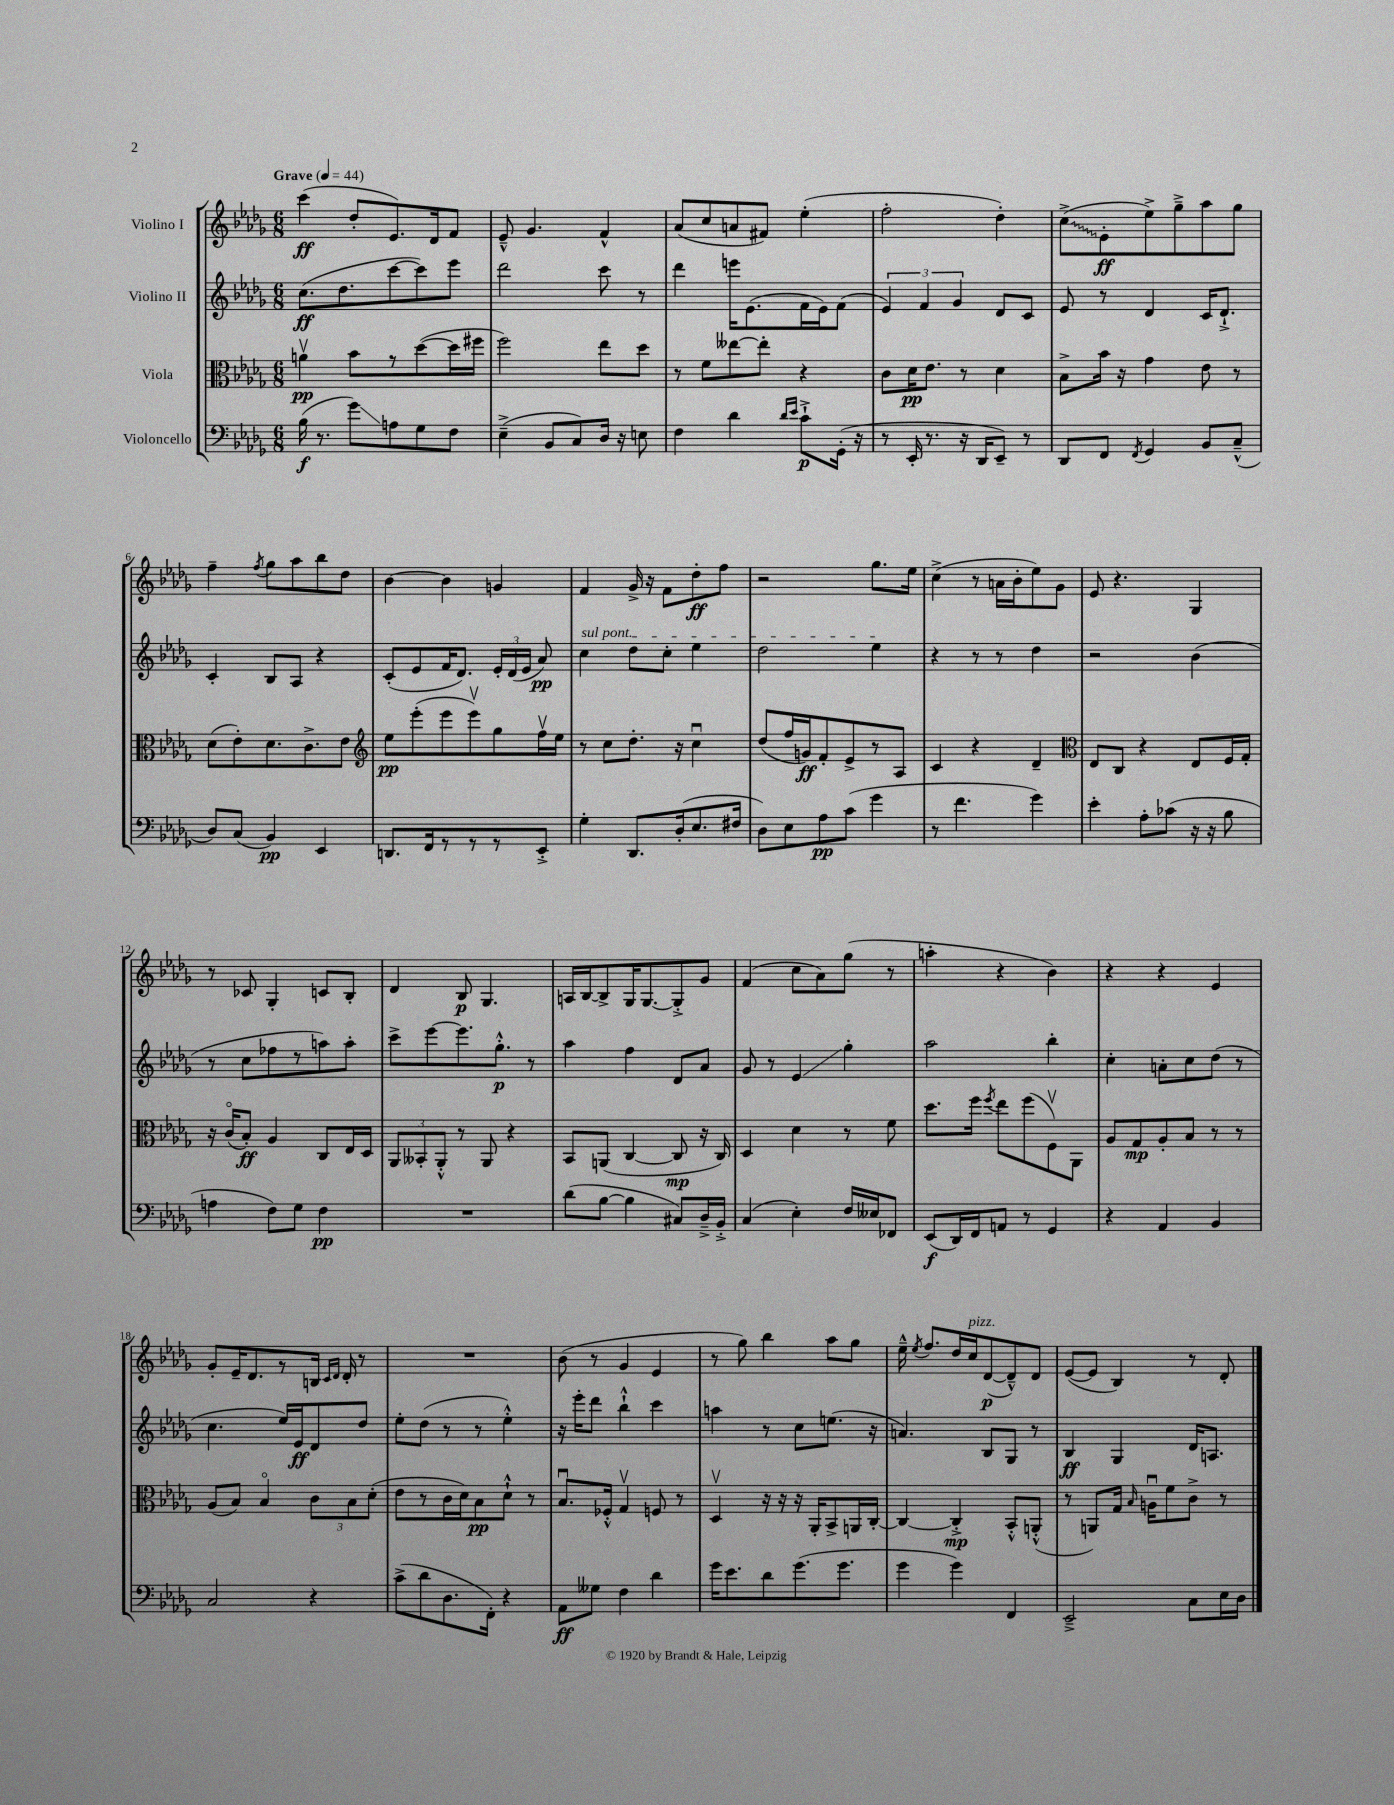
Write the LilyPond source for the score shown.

<<
\new StaffGroup <<
\new Staff = "s0" \with { instrumentName = "Violino I" } {
    \clef treble \key des \major \numericTimeSignature \time 6/8 \tempo "Grave" 4 = 44
    \autoBeamOff c'''4\ff( des''8[-. ees'8.) des'16 f'8] |
    ees'8---^ ges'4. f'4-^ |
    aes'8[( c''8 a'8 fis'8]) ees''4-.( |
    f''2-. des''4-.) |
    \once \override Glissando.style = #'zigzag c''8[->\glissando( ees'8-.\ff ees''8->) ges''8---> aes''8 ges''8] |
    f''4-- \acciaccatura { f''8 } ges''8[ aes''8 bes''8 des''8] |
    bes'4~ bes'4 g'4 |
    f'4 ges'16-> r16 f'8[ des''8-.\ff f''8] |
    r2 ges''8.[ ees''16] |
    c''4->( r8 a'16[ bes'16-. ees''8) ges'8] |
    ees'8 r4. ges4 |
    r8 ces'8 ges4-. c'8[ bes8]-. |
    des'4 bes8\p ges4. |
    a16[ bes16~ bes8-> ges16 ges8.~ ges8-.-> ges'8] |
    f'4( c''8[ aes'8) ges''8]( r8 |
    a''4-. r4 bes'4) |
    r4 r4 ees'4 |
    ges'8[-. ees'16-- des'8. r8 b16] \grace { c'16[ des'16] } des'16-. r8 |
    R2. |
    bes'8( r8 ges'4 ees'4 |
    r8 ges''8) bes''4 aes''8[ ges''8] |
    ees''16---^ \acciaccatura { ees''8 } f''8.[ des''16 c''16^\markup { \italic "pizz." } des'8~\p( des'8---^) des'8] |
    ees'8[~( ees'8] bes4) r8 des'8-. \bar "|." |
}
\new Staff = "s1" \with { instrumentName = "Violino II" } {
    \clef treble \key des \major \numericTimeSignature \time 6/8
    \autoBeamOff c''8.[\ff( des''8. c'''8~ c'''8) ees'''8] |
    des'''2 c'''8 r8 |
    des'''4 e'''16[ ees'8.( f'16 ees'16) f'8]( |
    \tuplet 3/2 { ees'4) f'4 ges'4 } des'8[ c'8] |
    ees'8 r8 des'4 c'16[ des'8.]-!-> |
    c'4-. bes8[ aes8] r4 |
    c'8[-.( ees'8 f'16 des'8.]) \tuplet 3/2 { ees'16[-. des'16( ees'16] } aes'8\pp) |
    \once \override TextSpanner.bound-details.left.text = \markup { \italic "sul pont." } c''4\startTextSpan des''8[ c''8]-. ees''4 |
    des''2 ees''4\stopTextSpan |
    r4 r8 r8 des''4 |
    r2 bes'4( |
    r8 c''8[ fes''8 r8 a''8) a''8]-. |
    c'''8[-> ees'''8~ ees'''8. ges''8.]-.-^\p r8 |
    aes''4 f''4 des'8[ aes'8] |
    ges'8 r8 ees'4\glissando ges''4-. |
    aes''2 bes''4-. |
    c''4-. a'8[-. c''8 des''8]( r8 |
    c''4. ees''16[) ees'16\ff des'8 des''8] |
    ees''8[-. des''8]( r8 r8 ees''4-.-^) |
    r16 ees'''16[-. des'''8] bes''4-!-^ c'''4 |
    a''4 r8 c''8[ e''8.]( r16 |
    a'4.) bes8[ ges8] r8 |
    bes4\ff ges4 des'16[ a8.] \bar "|." |
}
\new Staff = "s2" \with { instrumentName = "Viola" } {
    \clef alto \key des \major \numericTimeSignature \time 6/8
    \autoBeamOff a'4\upbow\pp bes'8[ r8 des''8~( des''16 fis''16] |
    f''2) ees''8[ des''8] |
    r8 f'8[ eeses''8~ eeses''8]-. r4 |
    c'8[ des'16\pp ees'8.] r8 des'4 |
    bes8[-> bes'16] r16 ges'4 ees'8 r8 |
    des'8[( ees'8-.) des'8. c'8.-> ees'8] |
    \clef treble ees''8[\pp ees'''8-.( ees'''8 ees'''8\upbow) ges''8 f''16\upbow ees''16] |
    r8 c''8[ des''8.]-. r16 c''4\downbow |
    des''8[( f''16 g'16\ff) f'8-. ees'8-> r8 aes8] |
    c'4 r4 des'4-- |
    \clef alto ees8[ c8] r4 ees8[ f16 ges16]-. |
    r16 c'16[\flageolet( bes8]-.\ff) aes4 c8[ ees16 des16] |
    \tuplet 3/2 { aes,8[ beses,8-. aes,8]-.-^ } r8 aes,8 r4 |
    bes,8[ a,8]( c4~ c8\mp r16 c16) |
    des4 des'4 r8 f'8 |
    des''8.[ f''16] \acciaccatura { f''8 } ees''8[ f''8( f8\upbow) aes,8] |
    aes8[ ges8\mp aes8-. bes8] r8 r8 |
    aes8[( bes8]) bes4\flageolet \tuplet 3/2 { c'8[ bes8 des'8]-.( } |
    ees'8[ r8 c'16 des'16) bes8\pp des'8]-!-^ r8 |
    bes8.[\downbow fes16]-.-^ ges4\upbow f8 r8 |
    des4\upbow r16 r16 r16 aes,16[-. bes,8-> a,16 c16]~-. |
    c4~ c4-.->\mp bes,8[-.-^ a,8]-.-^( |
    r8 a,8[) ges16] \grace { bes16 } a16[\downbow f'8 c'8]-> r8 \bar "|." |
}
\new Staff = "s3" \with { instrumentName = "Violoncello" } {
    \clef bass \key des \major \numericTimeSignature \time 6/8
    \autoBeamOff bes16\f( r8. ges'8[\glissando) a8 ges8 f8] |
    ees4--->( bes,8[ c8) des16] r16 e8 |
    f4 des'4 \grace { des'16[ ees'16] } c'8[-!->\p ges,16]-.( r16 |
    r8 ees,16-. r8. r16 des,16[ ees,8]--) r8 |
    des,8[ f,8] \acciaccatura { f,8 } ges,4 bes,8[ c8]---^( |
    des8[) c8]( bes,4\pp) ees,4 |
    d,8.[ f,16 r8 r8 r8 ees,8]-.-> |
    ges4-. des,8.[ des16-.( ees8. fis16] |
    des8[) ees8 aes8\pp c'8]( ges'4 |
    r8 f'4. ges'4) |
    ees'4-. aes8[-. ces'8]( r16 r16 bes8 |
    a4 f8[) ges8] f4\pp |
    R2. |
    des'8[( bes8]~ bes4 cis8[) des16---> bes,16]-.-> |
    c4( ees4-.) f16[ eeses16 fes,8] |
    ees,8[\f( des,16) f,16 a,8] r8 ges,4 |
    r4 aes,4 bes,4 |
    c2 r4 |
    c'8[->( des'8 des8. f,16]-.) r4 |
    aes,8[\ff geses8] f4 des'4 |
    ges'16[ ees'8. des'8 ges'8.( ges'8.] |
    ges'4 ges'4) f,4 |
    ees,2---> c8[ ees16 des16] \bar "|." |
}
>>
>>
